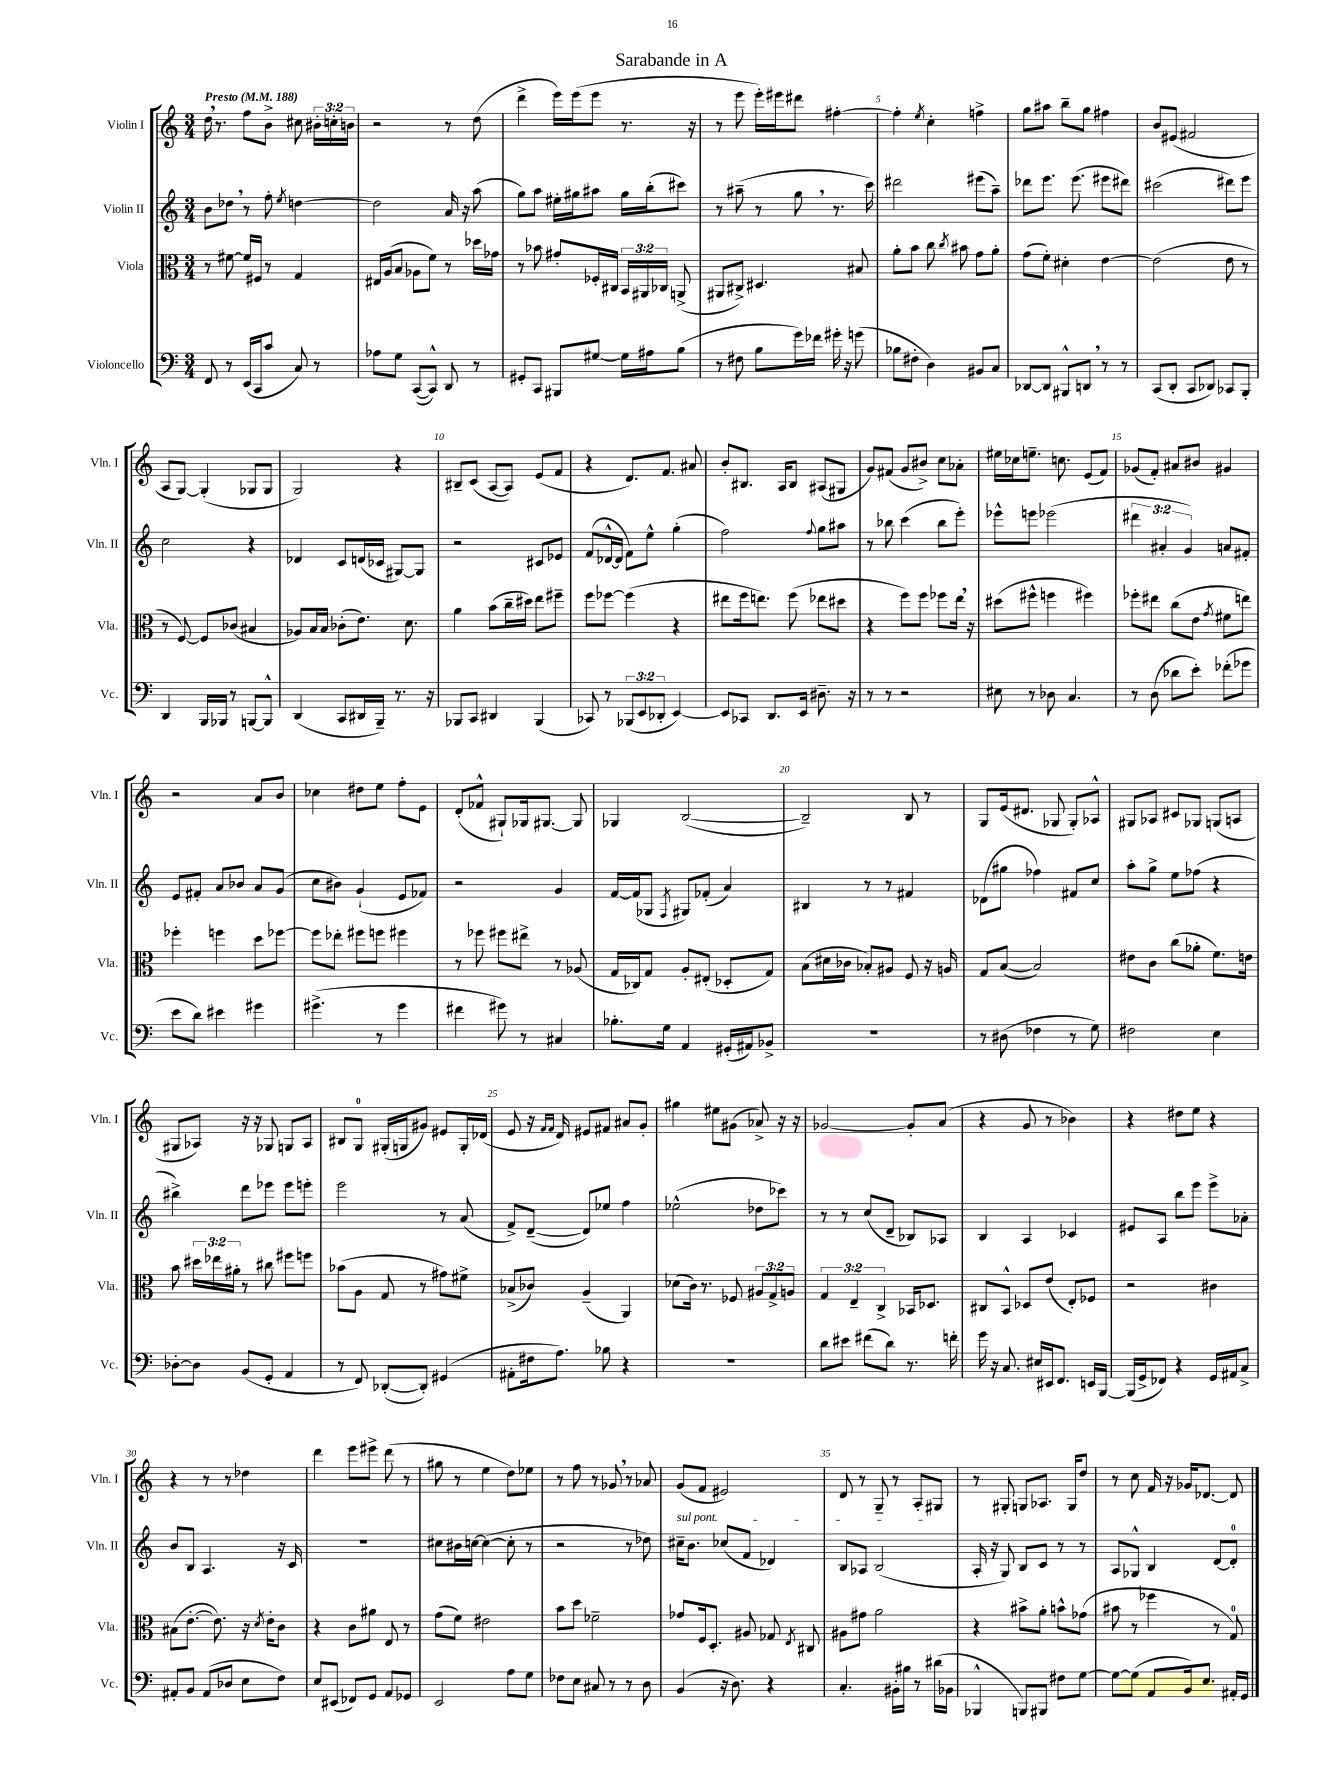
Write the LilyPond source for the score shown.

\header { title = "Sarabande in A" }
<<
\new StaffGroup <<
\new Staff = "s0" \with { instrumentName = "Violin I" shortInstrumentName = "Vln. I" } {
    \clef treble \key c \major \numericTimeSignature \time 3/4 \override Staff.TupletNumber.text = #tuplet-number::calc-fraction-text \tempo "Presto" 4 = 188
    \autoBeamOff d''16 \breathe r8. f''8[ b'8]-> cis''8 \tuplet 3/2 { bis'16[-. c''16-. b'16] } |
    r2 r8 d''8( |
    d'''4-> e'''16[) e'''16( e'''8] r8. r16 |
    r8 e'''8 e'''16[-.) eis'''16 dis'''8] fis''4~-. |
    fis''4-. \acciaccatura { e''8 } c''4-. f''4-> |
    g''8[ ais''8] b''8[-- g''8] fis''4 |
    b'8[ eis'8]( fis'2 |
    a8[ g8]~) g4-.( ges8[ ges8] |
    g2) r4 |
    bis8[-- c'8]( a8[~ a8]) e'8[( f'8] |
    r4 d'8.[) f'8.] ais'8 |
    b'8[-. bis8.] a16[ bis8] ais8[( gis8] |
    g'8[) fis'8]( g'8[ bis'8]->) c''8[ aes'8]-. |
    eis''16[ ces''16 e''8.]-- c''8. e'8[( f'8]) |
    ges'8[( f'8]-.) ais'8[ bis'8] gis'4 |
    r2 a'8[ b'8] |
    ces''4 dis''8[ e''8] f''8[-. e'8] |
    d'8[-.( fes'8]-^ gis8[-!) ges16 gis8.]~ gis8 |
    ges4 b2~( |
    b2--) b8 r8 |
    g8[ e'16( dis'8.] ges8 ges8[-.) aes8]-^ |
    gis8[ aes8] cis'8[ ges8] g8[( a8] |
    gis8[ aes8]) r16 r16 ges8 g8[ aes8] |
    bis8[ g8]-0 gis16[-.( g16 gis'8]) eis'8[ g16-. des'16]( |
    e'8 r16 \grace { f'16[ f'16] } d'16) eis'8[ fis'8] ais'8[ g'8]-. |
    gis''4 eis''8[ gis'8]( aes'8->) r16 r16 |
    ges'2~ ges'8[-. a'8]( |
    r4 g'8 r8 bes'4) |
    r4 dis''8[ e''8] r4 |
    r4 r8 r8 des''4 |
    d'''4 e'''8[ eis'''8]-> d'''8( r8 |
    gis''8 r8 e''4 d''8[) ees''8] |
    r8 f''8 r8 ges'8 \breathe r8 aes'8 |
    g'8[( f'8] eis'2) |
    d'8 r8 g8-- r8 a8[-. gis8] |
    r8 gis8-. g8[ aes8.] g16[ d''8] |
    r8 c''8 f'16 r16 ges'16[ des'8.]~ des'8 \bar "|." |
}
\new Staff = "s1" \with { instrumentName = "Violin II" shortInstrumentName = "Vln. II" } {
    \clef treble \key c \major \numericTimeSignature \time 3/4 \override Staff.TupletNumber.text = #tuplet-number::calc-fraction-text
    \autoBeamOff b'8[ des''8] \breathe r8 f''8-. \acciaccatura { e''8 } d''4~ |
    d''2 a'16 r16 a''8( |
    g''8[) a''8] eis''16[-. gis''16 ais''8] gis''16[ b''16-.( cis'''8]) |
    r8 ais''8--( r8 g''8 \breathe r8. c'''16) |
    dis'''2 eis'''8[( a''8]--) |
    des'''8[ e'''8.] e'''8.( eis'''8[ dis'''8]) |
    cis'''2( dis'''8[) e'''8] |
    c''2 r4 |
    des'4 c'8[ d'16( ces'16] gis8[~) gis8] |
    r2 cis'8[ ees'8] |
    f'8[( des'16~-^ des'16] f'8[) e''8]-^ g''4-.( |
    f''2) \appoggiatura { f''8 } g''8[ ais''8] |
    r8 bes''8 c'''4( bes''8[ e'''8]-.) |
    ees'''8[-^ e'''8] ees'''2( |
    \tuplet 3/2 { dis'''4 ais'4-. g'4) } a'8[ fis'8]-. |
    e'8[ fis'8]-. a'8[ bes'8] a'8[ g'8]( |
    c''8[ bis'8]) g'4-!( e'8[ fes'8]) |
    r2 g'4 |
    f'16[~ f'16( ges8] \acciaccatura { f8 } gis8[) fes'8]-.( a'4) |
    bis4 r8 r8 fis'4 |
    des'8[( gis''8] fes''4) fis'8[ c''8] |
    a''8[-. g''8]-> e''8[ fes''8]( r4 |
    bis''4->) d'''8[ ees'''8] ees'''8[ e'''8]-. |
    e'''2 r8 a'8( |
    f'8[->) d'8]~--( d'8[) ees''8] f''4 |
    ees''2-^( des''8[ ces'''8]) |
    r8 r8 c''8[( d'8]-- bes8[) aes8] |
    b4 a4 ces'4 |
    eis'8[ a8] b''8[ e'''8] e'''8[-> aes'8]-. |
    b'8[ b8] a4. r16 c'16 |
    R2. |
    cis''8[ bis'16 c''16]~ c''4~( c''8-. r8 |
    r2 r8 des''8) |
    \once \override TextSpanner.bound-details.left.text = \markup { \italic "sul pont." } cis''16[--\startTextSpan b'8.] ces''8[( f'8] des'4) |
    b8[ aes8] b2\stopTextSpan( |
    a16-. r16 g8) b8[ c'8] r8 r8 |
    a8[ ges8]-^ b4 d'8[~ d'8]-0-. \bar "|." |
}
\new Staff = "s2" \with { instrumentName = "Viola" shortInstrumentName = "Vla." } {
    \clef alto \key c \major \numericTimeSignature \time 3/4 \override Staff.TupletNumber.text = #tuplet-number::calc-fraction-text
    \autoBeamOff r8 fis'8~ fis'16[ fis16] r8 g4 |
    eis16[ a16( b8] aes8[ f'8]) r8 des''16[ ges'16] |
    r8 bes'8 gis'8[-. fes16-. cis16] \tuplet 3/2 { b,16[ ais,16 ces16] } a,8->( |
    ais,8[ cis8]->) dis4. bis8 |
    a'8[-. b'8] c''8 \acciaccatura { c''8 } bis'8 g'8[ a'8]-. |
    g'8[( f'8]-.) dis'4-. e'4~ |
    e'2( e'8 r8 |
    r8 f8~) f8[ ces'8]( bis4 |
    aes8[) b16 b16] ces'8[-.( e'8.]) d'8. |
    a'4 b'8[( c''16-- dis''16]) e''8[ fis''8]-- |
    f''8[ fes''8]~ fes''4( r4 |
    eis''8[ f''16 e''8.]) f''8( ees''8[ dis''8] |
    r4 f''8[) f''8] fes''8[ e''16] \breathe r16 |
    dis''8[( fis''8]-^ f''4 fis''4) |
    fes''8[-. eis''8] c''8[( e'8] \acciaccatura { g'8 } fis'8[ e''8]) |
    fes''4-. f''4 d''8[ fes''8]~ |
    fes''8[ ees''8]-. fis''8[ f''8] fis''4 |
    r8 fes''8 fis''8[ eis''8]-> r8 aes8( |
    g16[ ces16) g8] a8[-. eis8]-.( des8[-. g8]) |
    b8[( dis'16 ces'16] bes8[-.) ais8] f8 r16 a16 |
    g8[ b8]~( b2) |
    eis'8[ c'8] c''8[( aes'8]-. f'8.[) e'16] |
    b'8 \tuplet 3/2 { dis''16[ ees''16 ais'16]-. } r8 cis''8 fis''8[ f''8] |
    bes'8[( a8] g8 r8 gis'8[) fis'8]-> |
    bes8[->( ces'8]) a4--( a,4) |
    des'8[( c'16]) r8. fes8 \tuplet 3/2 { ais8[ g8-> a8] } |
    \tuplet 3/2 { g4 e4-- c4-> } bes,16[ des8.] |
    cis8[ b,8]-^ des8[ e'8]( e8[-.) fes8] |
    r2 cis'4 |
    bis8[( e'8.]~-. e'8.) r16 \acciaccatura { d'8 } e'16[-. c'8] |
    r4 c'8[ ais'8] e8 r8 |
    g'8[( f'8]) eis'2 |
    b'8[ d''8] fes'2-- |
    ges'8[ f16 d8.]-. ais8 ges8 \acciaccatura { e8 } cis8 |
    ais8[ gis'8] a'2 |
    r4 bis'8[-> a'8]-. b'8[-^ ges'8]( |
    bis'8 r8 fes''4 r8 g8-0) \bar "|." |
}
\new Staff = "s3" \with { instrumentName = "Violoncello" shortInstrumentName = "Vc." } {
    \clef bass \key c \major \numericTimeSignature \time 3/4 \override Staff.TupletNumber.text = #tuplet-number::calc-fraction-text
    \autoBeamOff f,8 r8 e,16[( c,16 c'8] c8) r8 |
    aes8[ g8] c,8[~( c,8]-^) d,8 r8 |
    gis,8[-. c,8] bis,,8[ gis8]~ gis16[ ais16 b8]( |
    r8 fis8 b8[ g'16) fes'16] gis'16-. r16 g'8( |
    bes8[ fis8]-. d4) bis,8[ c8] |
    des,8[~ des,8] bis,,8[-^ d,8] \breathe r8 r8 |
    c,8[( d,8]-. c,8[ des,8]) ces,8[ b,,8]-. |
    d,4 b,,16[ bes,,16] r8 b,,8[~ b,,8]-^ |
    d,4( c,8[ dis,16 b,,16]--) r8. r16 |
    bes,,8[ c,8] dis,4 bes,,4( |
    ces,8) r8 \tuplet 3/2 { bes,,8[( e,8 des,8]-. } e,4~) |
    e,8[ ces,8] d,8.[ e,16] dis8.-- r16 |
    r8 r8 r2 |
    eis8 r8 des8 c4. |
    r8 d8( des'8[ e'8]-.) fes'8[-.( ges'8] |
    e'8[ d'8]) eis'4 gis'4 |
    gis'4.->( r8 gis'4 |
    fis'4 gis'8) r8 cis4 |
    bes8.[-. g16] a,4 gis,16[-.( ais,16) bes,8]-> |
    R2. |
    r8 dis8( fes4 r8 g8) |
    fis2 e4 |
    des8[~-. des8] b,8[( g,8]-. a,4 |
    r8 f,8) des,8[~-.( des,8]-.) gis,4( |
    ais,8[-. fis16 a8.]) bes8 r4 |
    R2. |
    d'8[ eis'8] fis'8[( d'8]) r8. f'16-. |
    g'16 r16 c8. eis16[ eis,16 f,8.] e,16[ b,,16]~ |
    b,,16[( g,16-> fes,8]) r4 g,16[ ais,16 c8]-> |
    ais,8[-. b,8] ais,8[( des8] e8[ f8]) |
    e8[ eis,8]( fes,8[) g,8] a,8[ ges,8] |
    e,2 a8[ g8] |
    fes8[ e8] cis8 r8 r8 d8 |
    b,4( r16 d8.) r4 |
    c4.-. bis,16[-. bis16] r8 dis'16[( bes,16] |
    bes,,4-^ b,,8[) bis,,8] fis8[ g8]~ |
    g8[~ g8]( a,8[ b,16) e8.] ais,16[-. g,16] \bar "|." |
}
>>
>>
\layout { \context { \Score \override BarNumber.break-visibility = ##(#f #t #t) barNumberVisibility = #(every-nth-bar-number-visible 5) } }
